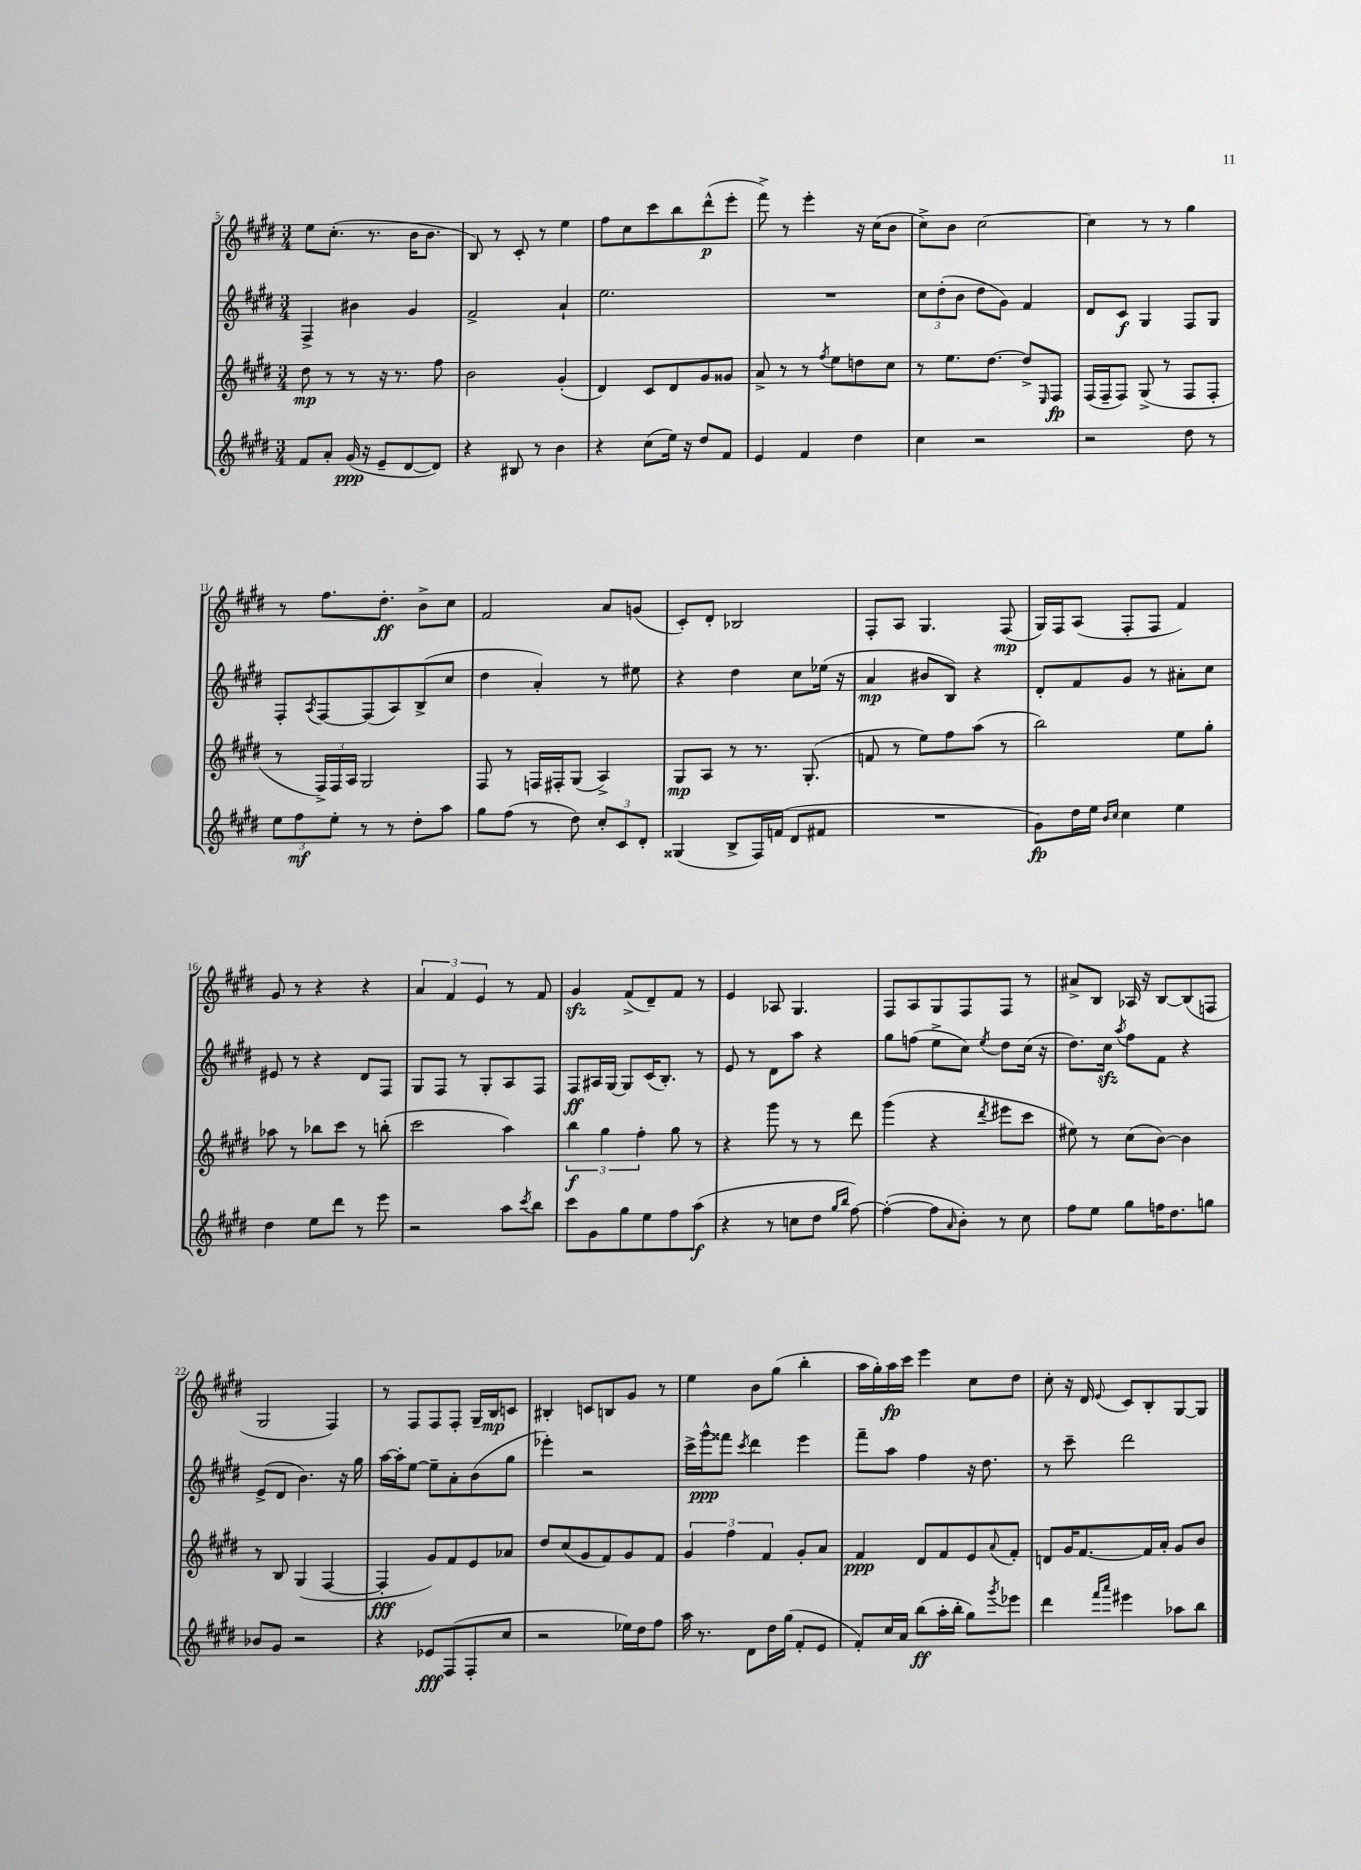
<<
\new StaffGroup <<
\new Staff = "s0" {
    \clef treble \key e \major \numericTimeSignature \time 3/4
    e''8 cis''8.-.( r8. b'16 b'8. |
    b8) r8 cis'8-. r8 e''4 |
    fis''8 cis''8 cis'''8 b''8 dis'''8-^\p( e'''8-. |
    fis'''8->) r8 e'''4-. r16 cis''16( b'8 |
    cis''8->) b'8 cis''2~ |
    cis''4 r8 r8 gis''4 |
    r8 fis''8. dis''8.-.\ff b'8-> cis''8 |
    fis'2 a'8 g'8( |
    cis'8-.) dis'8-. bes2 |
    fis8-. a8 gis4. fis8\mp( |
    gis16) fis16 a8( fis8-. fis8 fis'4) |
    gis'8 r8 r4 r4 |
    \tuplet 3/2 { a'4 fis'4 e'4 } r8 fis'8 |
    gis'4\sfz fis'8->( dis'8--) fis'8 r8 |
    e'4 aes8 gis4. |
    fis8 a8 gis8 fis8 fis8 r8 |
    ais'8-> b8 aes16 r16 b8~ b8( f8 |
    gis2 fis4) |
    r8 fis8 fis8 fis8-. gis16-- b16\mp c'8 |
    bis4-. c'8 b8 gis'8 r8 |
    e''4 b'8 gis''8( b''4-. |
    a''16 gis''16-.) a''16\fp cis'''16 e'''4 cis''8 dis''8 |
    cis''8-. r16 dis'16 \appoggiatura { e'8 } cis'8 b8-. gis8~ gis8 \bar "|." |
}
\new Staff = "s1" {
    \clef treble \key e \major \numericTimeSignature \time 3/4
    fis4-> bis'4 gis'4 |
    fis'2-> a'4-! |
    e''2. |
    R2. |
    \tuplet 3/2 { cis''8 dis''8-.( b'8 } dis''8 gis'8) fis'4 |
    dis'8 cis'8\f gis4 fis8 gis8 |
    fis8-. \acciaccatura { a8 } fis8~ fis8( a8) b8->( cis''8 |
    dis''4 a'4-.) r8 eis''8 |
    r4 dis''4 cis''8 ees''16( r16 |
    a'4\mp bis'8 b8) r4 |
    dis'8-. fis'8 gis'8 r8 ais'8-. cis''8 |
    eis'8 r8 r4 dis'8 fis8 |
    gis8 fis8 r8 gis8-. a8 fis8 |
    fis8\ff ais16 gis16~ gis8 cis'16( b8.-.) r8 |
    e'8 r8 dis'8 a''8 r4 |
    gis''8 f''8( e''8-> cis''8) \acciaccatura { e''8 } dis''8 cis''16( r16 |
    dis''8.) cis''16\sfz \acciaccatura { a''8 } fis''8 fis'8 r4 |
    e'8->( dis'8 b'4.) r16 gis''16 |
    a''16~ a''16-. e''8~ e''8-- a'8-. b'8( gis''8 |
    ees'''4-.) r2 |
    cis'''16-> gis'''16-^\ppp fisis'''8 \acciaccatura { cis'''8 } dis'''4 e'''4 |
    fis'''8-- a''8 fis''4 r16 dis''8. |
    r8 cis'''8-- dis'''2 \bar "|." |
}
\new Staff = "s2" {
    \clef treble \key e \major \numericTimeSignature \time 3/4
    dis''8\mp r8 r8 r16 r8. fis''8 |
    b'2 gis'4-.( |
    dis'4) cis'8 dis'8 gis'8 gisis'8 |
    a'8-> r8 r8 \acciaccatura { fis''8 } e''8 d''8 cis''8 |
    r8 e''8. dis''8.~ dis''8-> \grace { e16 } fis8\fp |
    fis16( fis16-- fis8) gis8->( r8 fis8 fis8-. |
    r8 \tuplet 3/2 { fis16->) fis16 a16 } gis2 |
    fis8 r8 f16 fis16-. gis8( a4->) |
    gis8\mp a8 r8 r8. gis8.-.( |
    f'8 r8 e''8) fis''8 a''8( r8 |
    b''2) e''8 gis''8-. |
    aes''8 r8 bes''8 cis'''8 r8 b''8-.( |
    cis'''2 a''4) |
    \tuplet 3/2 { b''4\f gis''4 fis''4-. } gis''8 r8 |
    r4 gis'''8 r8 r8 dis'''8 |
    gis'''4( r4 \acciaccatura { dis'''8 } eis'''8 cis'''8 |
    eis''8) r8 cis''8( b'8~) b'4 |
    r8 b8 gis4( fis4~ |
    fis4-.\fff gis'8) fis'8 e'8 aes'8 |
    dis''8 cis''8( gis'8 fis'8) gis'8 fis'8 |
    \tuplet 3/2 { gis'4 fis''4 fis'4 } gis'8-. a'8 |
    fis'4\ppp dis'8 fis'8 e'8 \appoggiatura { a'8 } fis'8-. |
    d'8 gis'16 fis'8.~ fis'16 a'16-. gis'8 b'8 \bar "|." |
}
\new Staff = "s3" {
    \clef treble \key e \major \numericTimeSignature \time 3/4
    fis'8 a'8-. gis'16\ppp( r16 e'8-- dis'8~ dis'8) |
    r4 bis8 r8 b'4 |
    r4 cis''8( e''16) r16 dis''8 fis'8 |
    e'4 fis'4 dis''4 |
    cis''4 r2 |
    r2 dis''8 r8 |
    \tuplet 3/2 { e''8 fis''8\mf e''8-. } r8 r8 dis''8-. a''8 |
    gis''8 fis''8( r8 dis''8) \tuplet 3/2 { cis''8-. cis'8 dis'8-. } |
    gisis4( b8-> fis16) f'16( dis'8 fis'8 |
    R2. |
    gis'8\fp) dis''16 e''16 \grace { b'16 cis''16 } cis''4 e''4 |
    dis''4 e''8 dis'''8 r8 e'''8 |
    r2 a''8 \acciaccatura { cis'''8 } b''8 |
    cis'''8 gis'8 gis''8 e''8 fis''8 a''8\f( |
    r4 r8 c''8 dis''8 \grace { gis''16 b''16 } fis''8~) |
    fis''4~-.( fis''8 \grace { a'16 } b'8-.) r8 cis''8 |
    fis''8 e''8 gis''8 f''16 dis''8. g''8 |
    bes'8 gis'8 r2 |
    r4 ees'8\fff fis8( fis8-. cis''8 |
    r2 ees''16) dis''16 fis''8 |
    a''16 r8. dis'8 dis''16 gis''16( fis'8-. e'8 |
    fis'8-.) cis''16 a'16 b''8\ff( a''16-. b''16-. gis''8) \acciaccatura { gis'''8 } ees'''8 |
    dis'''4 \grace { fis'''16 a'''16 } eis'''4 aes''8 b''8 \bar "|." |
}
>>
>>
\layout { \context { \Score currentBarNumber = #5 } }
